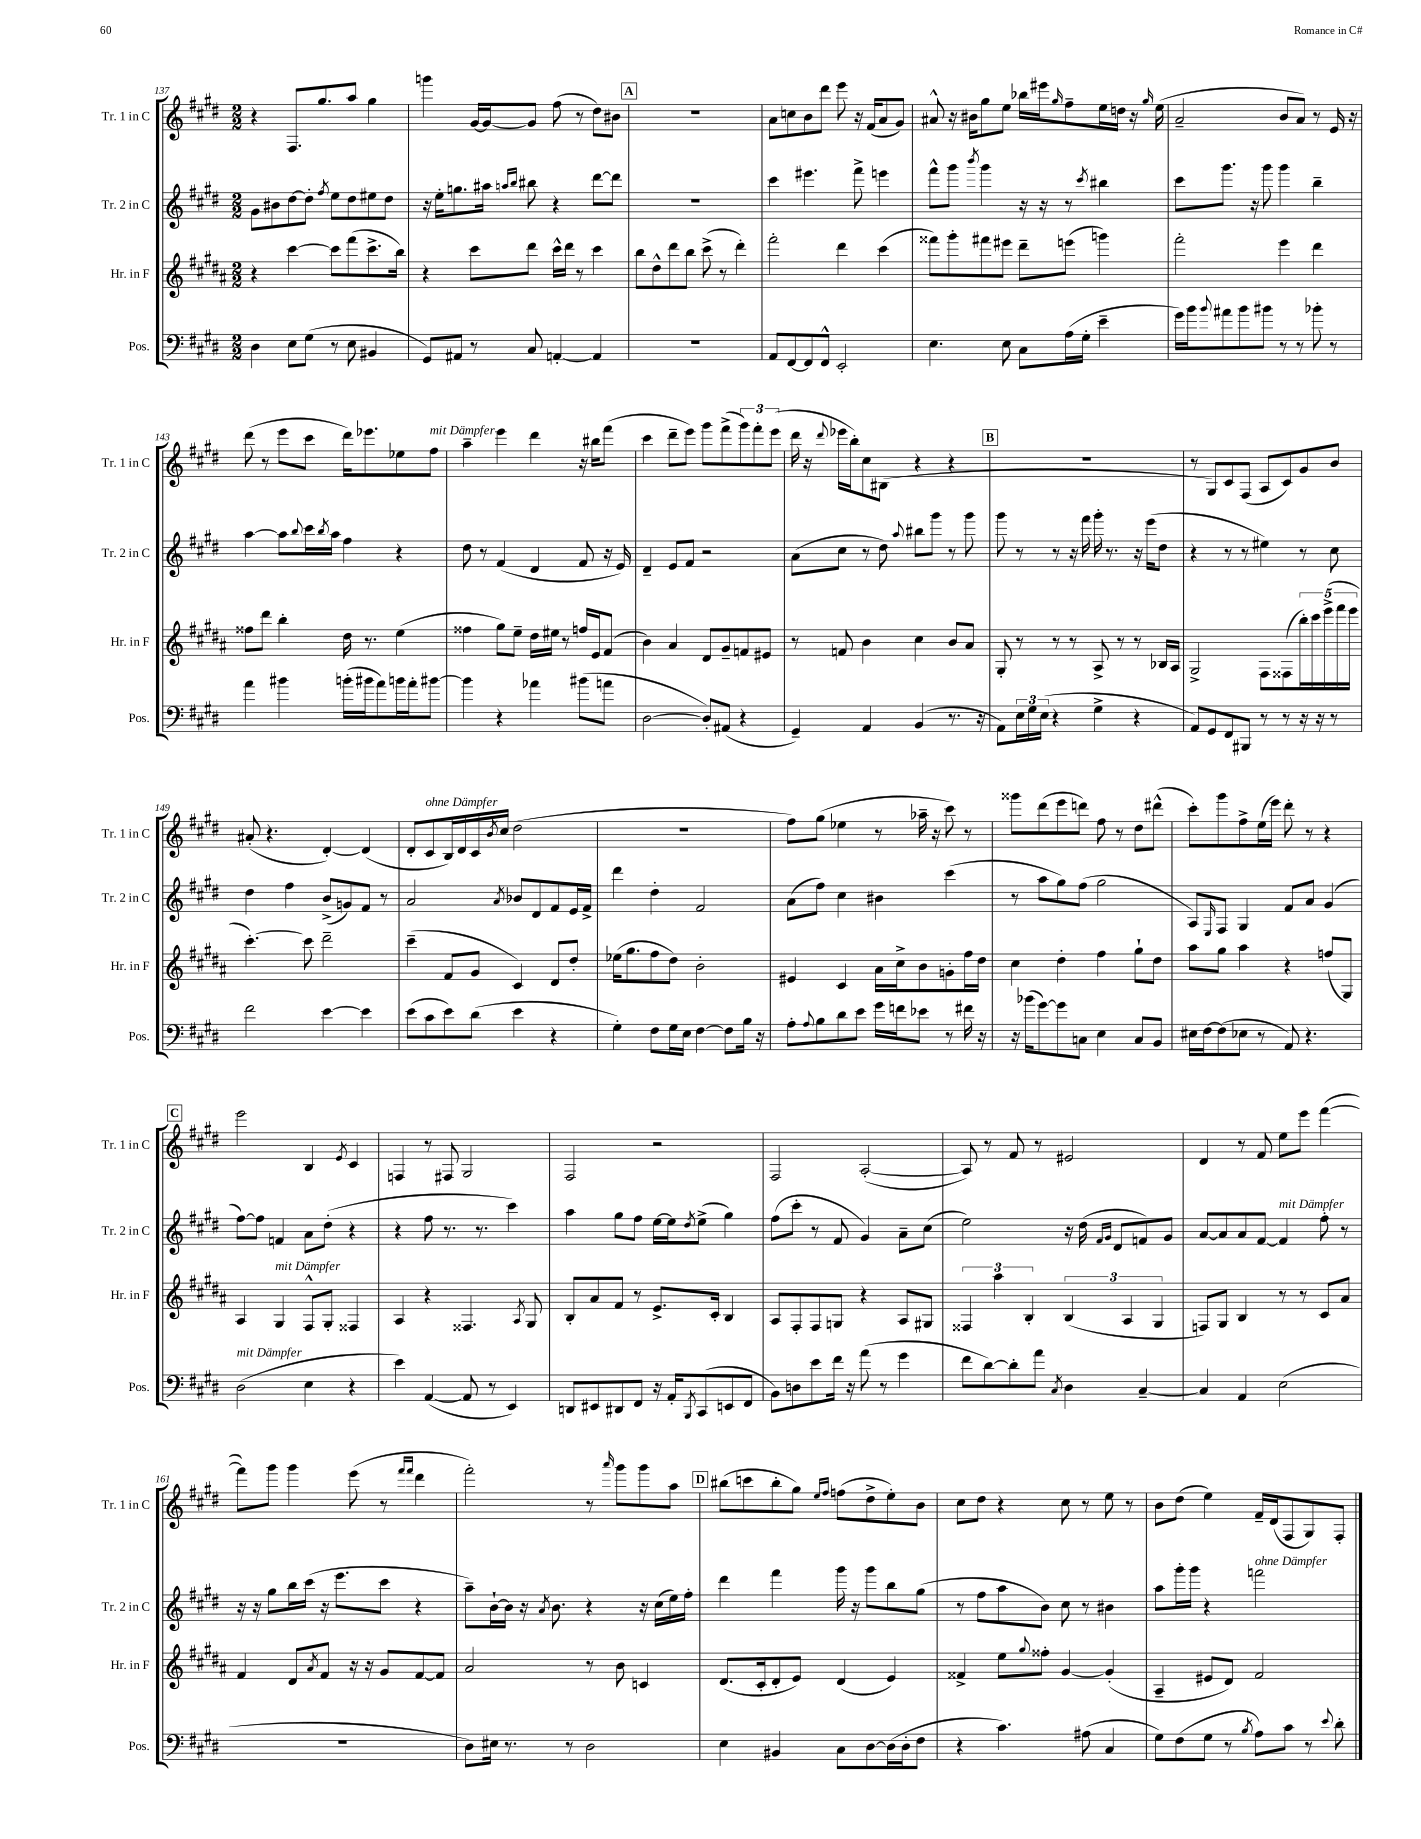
<<
\new StaffGroup <<
\new Staff = "s0" \with { instrumentName = "Tr. 1 in C" shortInstrumentName = "Tr. 1 in C" } {
    \clef treble \key e \major \numericTimeSignature \time 2/2
    r4 fis8. gis''8. a''8 gis''4 |
    g'''4 gis'16~ gis'16~ gis'8 fis''8( r8 dis''8) bis'8 |
    \mark \markup { \box "A" } R1 |
    a'8 c''8 b'8 dis'''8 e'''8 r16 fis'16( a'8 gis'8) |
    ais'8-^ r16 bis'16 gis''8 e''8 bes''16 eis'''16 \grace { gis''16 } fis''8-- e''16 d''16 r16 \grace { gis''16 } e''16( |
    a'2-- b'8 a'8) r8 e'16 r16 |
    dis'''8( r8 e'''8 cis'''8 dis'''16) ees'''8. ees''8 fis''8^\markup { \italic "mit Dämpfer" } |
    a''4-- e'''4 dis'''4 r16 bis''16 fis'''8( |
    cis'''4 dis'''8-- e'''8) gis'''8 fis'''8->( \tuplet 3/2 { gis'''8) fis'''8-. e'''8( } |
    dis'''16 r16 \appoggiatura { dis'''8 } ees'''16 b''16-.) cis''8 bis8( r4 r4 |
    \mark \markup { \box "B" } R1 |
    r8 gis8) cis'8 fis8( a8 cis'8) gis'8 b'8 |
    ais'8-.( r4. dis'4~-.) dis'4( |
    dis'8-. cis'8^\markup { \italic "ohne Dämpfer" } b16) dis'16 cis'16 \acciaccatura { b'8 } cis''16 dis''2( |
    R1 |
    fis''8) gis''8( ees''4 r8 aes''16-- r16 cis'''8) r8 |
    gisis'''8 dis'''8( e'''8 d'''8) fis''8 r8 dis''8 dis'''8-^( |
    cis'''8-.) gis'''8 fis''8-> e''16( e'''16) dis'''8-. r8 r4 |
    \mark \markup { \box "C" } e'''2 b4 \acciaccatura { e'8 } cis'4 |
    f4 r8 fis8 gis2 |
    fis2 r2 |
    fis2 a2~-.( |
    a8) r8 fis'8 r8 eis'2 |
    dis'4 r8 fis'8 e''8 e'''8 fis'''4~( |
    fis'''8) gis'''8 gis'''4 e'''8( r8 \grace { fis'''16 fis'''16 } dis'''4 |
    fis'''2-.) r8 \grace { a'''16 } gis'''8 gis'''8 a''8 |
    \mark \markup { \box "D" } bis''8( c'''8 bis''8-. gis''8) \grace { e''16 fis''16 } f''8( dis''8-> e''8-.) b'8 |
    cis''8 dis''8 r4 cis''8 r8 e''8 r8 |
    b'8 dis''8( e''4) fis'16-- dis'16( fis8 gis8) fis8-. \bar "|." |
}
\new Staff = "s1" \with { instrumentName = "Tr. 2 in C" shortInstrumentName = "Tr. 2 in C" } {
    \clef treble \key e \major \numericTimeSignature \time 2/2
    gis'8 bis'8 dis''8~ dis''8-. \acciaccatura { fis''8 } e''8 dis''8 eis''8 dis''8 |
    r16 e''16-. g''8. ais''16 \grace { a''16 b''16 } bis''8 r4 dis'''8~ dis'''8 |
    \mark \markup { \box "A" } R1 |
    cis'''4 eis'''4. fis'''8-> e'''4 |
    fis'''8-^ gis'''8 \acciaccatura { b'''8 } gis'''4 r16 r16 r8 \acciaccatura { cis'''8 } bis''4 |
    cis'''8 gis'''8. r16 gis'''8 gis'''4 b''4-- |
    a''4~ a''8 \appoggiatura { b''8 } cis'''16 \acciaccatura { b''8 } a''16 fis''4 r4 |
    dis''8 r8 fis'4( dis'4 fis'8 r16 e'16) |
    dis'4-- e'8 fis'8 r2 |
    a'8( cis''8 r8 dis''8) \appoggiatura { a''8 } bis''8 gis'''8 r8 gis'''8 |
    \mark \markup { \box "B" } gis'''8 r8 r8 r16 fis'''16 gis'''16-. r8. r16 e'''16( dis''8 |
    r4 r8 r8 eis''4) r8 cis''8 |
    dis''4 fis''4 b'8->( g'8) fis'8 r8 |
    a'2 \acciaccatura { a'8 } bes'8 dis'8 fis'8 e'16 fis'16-> |
    dis'''4 dis''4-. fis'2 |
    a'8( fis''8) cis''4 bis'4 cis'''4( |
    r8 a''8 gis''8) fis''8( gis''2 |
    a8) \grace { e16 } fis8 gis4 fis'8 a'8 gis'4( |
    \mark \markup { \box "C" } fis''8~) fis''8 f'4 a'8 dis''8-.( r4 |
    r4 fis''8 r8. r8. cis'''4) |
    a''4 gis''8 fis''8 e''16~ e''16 \acciaccatura { dis''8 } e''8->( gis''4) |
    fis''8( cis'''8-. r8 fis'8 gis'4) a'8-- cis''8( |
    e''2) r16 dis''16( \grace { fis'16 gis'16 } dis'8 f'8) gis'8 |
    a'8~ a'8 a'8 fis'8~ fis'4^\markup { \italic "mit Dämpfer" } fis''8-. r8 |
    r16 r16 gis''8 b''16 cis'''16( r16 e'''8. cis'''8 r4 |
    a''8--) b'16~-! b'16 r16 \acciaccatura { a'8 } b'8. r4 r16 cis''16( e''16) fis''16-. |
    \mark \markup { \box "D" } dis'''4 fis'''4 gis'''16 r16 gis'''8 b''8 gis''8( |
    r8 fis''8 a''8 b'8) cis''8 r8 bis'4 |
    a''8 gis'''16-. gis'''16 r4 f'''2^\markup { \italic "ohne Dämpfer" } \bar "|." |
}
\new Staff = "s2" \with { instrumentName = "Hr. in F" shortInstrumentName = "Hr. in F" } {
    \clef treble \key b \major \numericTimeSignature \time 2/2
    r4 cis'''4~ cis'''8 fis'''8( cis'''8.-> b''16) |
    r4 cis'''8 dis'''8 cis'''16-^ dis'''16 r8 cis'''4 |
    \mark \markup { \box "A" } b''8 dis''8-^ dis'''8 b''8 cis'''8->( r8 dis'''4-.) |
    fis'''2-. dis'''4 cis'''4( |
    fisis'''8) gis'''8-. fis'''8 eis'''8 dis'''8-- e'''8( g'''4) |
    fis'''2-. e'''4 dis'''4 |
    fisis''8 dis'''8 b''4-. dis''16 r8. e''4( |
    fisis''4 gis''8) e''8-- dis''16 eis''16 r8 f''16 e'16 fis'8( |
    b'4) ais'4 dis'8 gis'8-- f'8 eis'8 |
    r8 f'8 b'4 cis''4 b'8 ais'8 |
    \mark \markup { \box "B" } gis8-. r8 r8 r8 ais8-> r8 r8 bes16 ais16 |
    gis2-> fis8 fisis8( \tuplet 5/4 { b''16-.) cis'''16 e'''16->( fis'''16 e'''16 } |
    cis'''4.~-.) cis'''8 dis'''2-- |
    cis'''4--( fis'8 gis'8 cis'4) dis'8 dis''8-. |
    ees''16( gis''8. fis''8 dis''8) b'2-. |
    eis'4 cis'4 ais'16 cis''16-> b'8 g'8-. fis''16 dis''16 |
    cis''4 dis''4-. fis''4 gis''8-! dis''8 |
    ais''8 gis''8 ais''4 r4 f''8( gis8) |
    \mark \markup { \box "C" } ais4 gis4^\markup { \italic "mit Dämpfer" } fis8-^ gis8-. fisis4 |
    ais4 r4 fisis4. \acciaccatura { ais8 } gis8 |
    b8-. ais'8 fis'8 r8 e'8.-> cis'16-. b4 |
    ais8 fis8-. fis8 g8 r4 ais8 gis8 |
    \tuplet 3/2 { fisis4 ais''4 b4-. } \tuplet 3/2 { b4( ais4 gis4 } |
    f8) gis8 b4 r8 r8 cis'8 ais'8 |
    fis'4 dis'8 \acciaccatura { ais'8 } fis'8 r16 r16 gis'8 fis'8~ fis'8 |
    ais'2 r8 b'8 c'4 |
    \mark \markup { \box "D" } dis'8.( cis'16-. dis'8-. e'8) dis'4( e'4) |
    fisis'4-> e''8 \appoggiatura { gis''8 } fisis''8-. gis'4~ gis'4-.( |
    ais4-- eis'8 dis'8) fis'2 \bar "|." |
}
\new Staff = "s3" \with { instrumentName = "Pos." shortInstrumentName = "Pos." } {
    \clef bass \key e \major \numericTimeSignature \time 2/2
    dis4 e8 gis8( r8 e8 bis,4 |
    gis,8) ais,8 r8 cis8 a,4~-. a,4 |
    \mark \markup { \box "A" } R1 |
    a,8 fis,8~ fis,8 fis,8-^ e,2-. |
    e4. e8 cis8 a16( gis16-. e'4-- |
    gis'16) b'16 \appoggiatura { b'8 } ais'8 b'8 bis'8 r8 r8 bes'8-. r8 |
    a'4 bis'4 b'16-.( bis'16 a'8) b'16 a'16-. bis'8~ |
    bis'4 r4 aes'4 bis'8( a'8 |
    dis2~ dis8-.) ais,8( r4 |
    gis,4--) a,4 b,4( r8. r16 |
    \mark \markup { \box "B" } a,8) \tuplet 3/2 { e16 gis16 e16( } r4 gis4-> r4 |
    a,8) gis,8 fis,8 bis,,8 r8 r8 r16 r16 r8 |
    fis'2 e'4~ e'4 |
    e'8( cis'8 e'8) dis'8( e'4 r4 |
    gis4-.) fis8 gis16 e16 fis4~ fis8 b16 r16 |
    a8-. \appoggiatura { a8 } b8 dis'8 e'8 gis'16 f'16 ees'8 r8 fis'16 r16 |
    r16 bes'16( gis'8~) gis'8 c8 e4 c8 b,8 |
    eis16 fis16~ fis8( ees8 r8 a,8) r4. |
    \mark \markup { \box "C" } dis2^\markup { \italic "mit Dämpfer" }( e4 r4 |
    e'4) a,4~( a,8 r8 e,4) |
    d,8 eis,8 dis,8 fis,8 r16 a,16-. \acciaccatura { b,,8 } cis,8( e,8 fis,8 |
    b,8) d8 e'8 fis'16 r16 a'8( r8 gis'4 |
    fis'8 dis'8~) dis'8-. a'8 \acciaccatura { cis8 } dis4 cis4~-- |
    cis4 a,4 e2( |
    R1 |
    dis8) eis16 r8. r8 dis2 |
    \mark \markup { \box "D" } e4 bis,4 cis8 dis8~ dis16( dis16-. fis8 |
    r4 cis'4.) ais8( cis4 |
    gis8) fis8( gis8 r8 \acciaccatura { b8 } a8) cis'8 r8 \appoggiatura { e'8 } dis'8-. \bar "|." |
}
>>
>>
\layout { \context { \Score currentBarNumber = #137 } }
